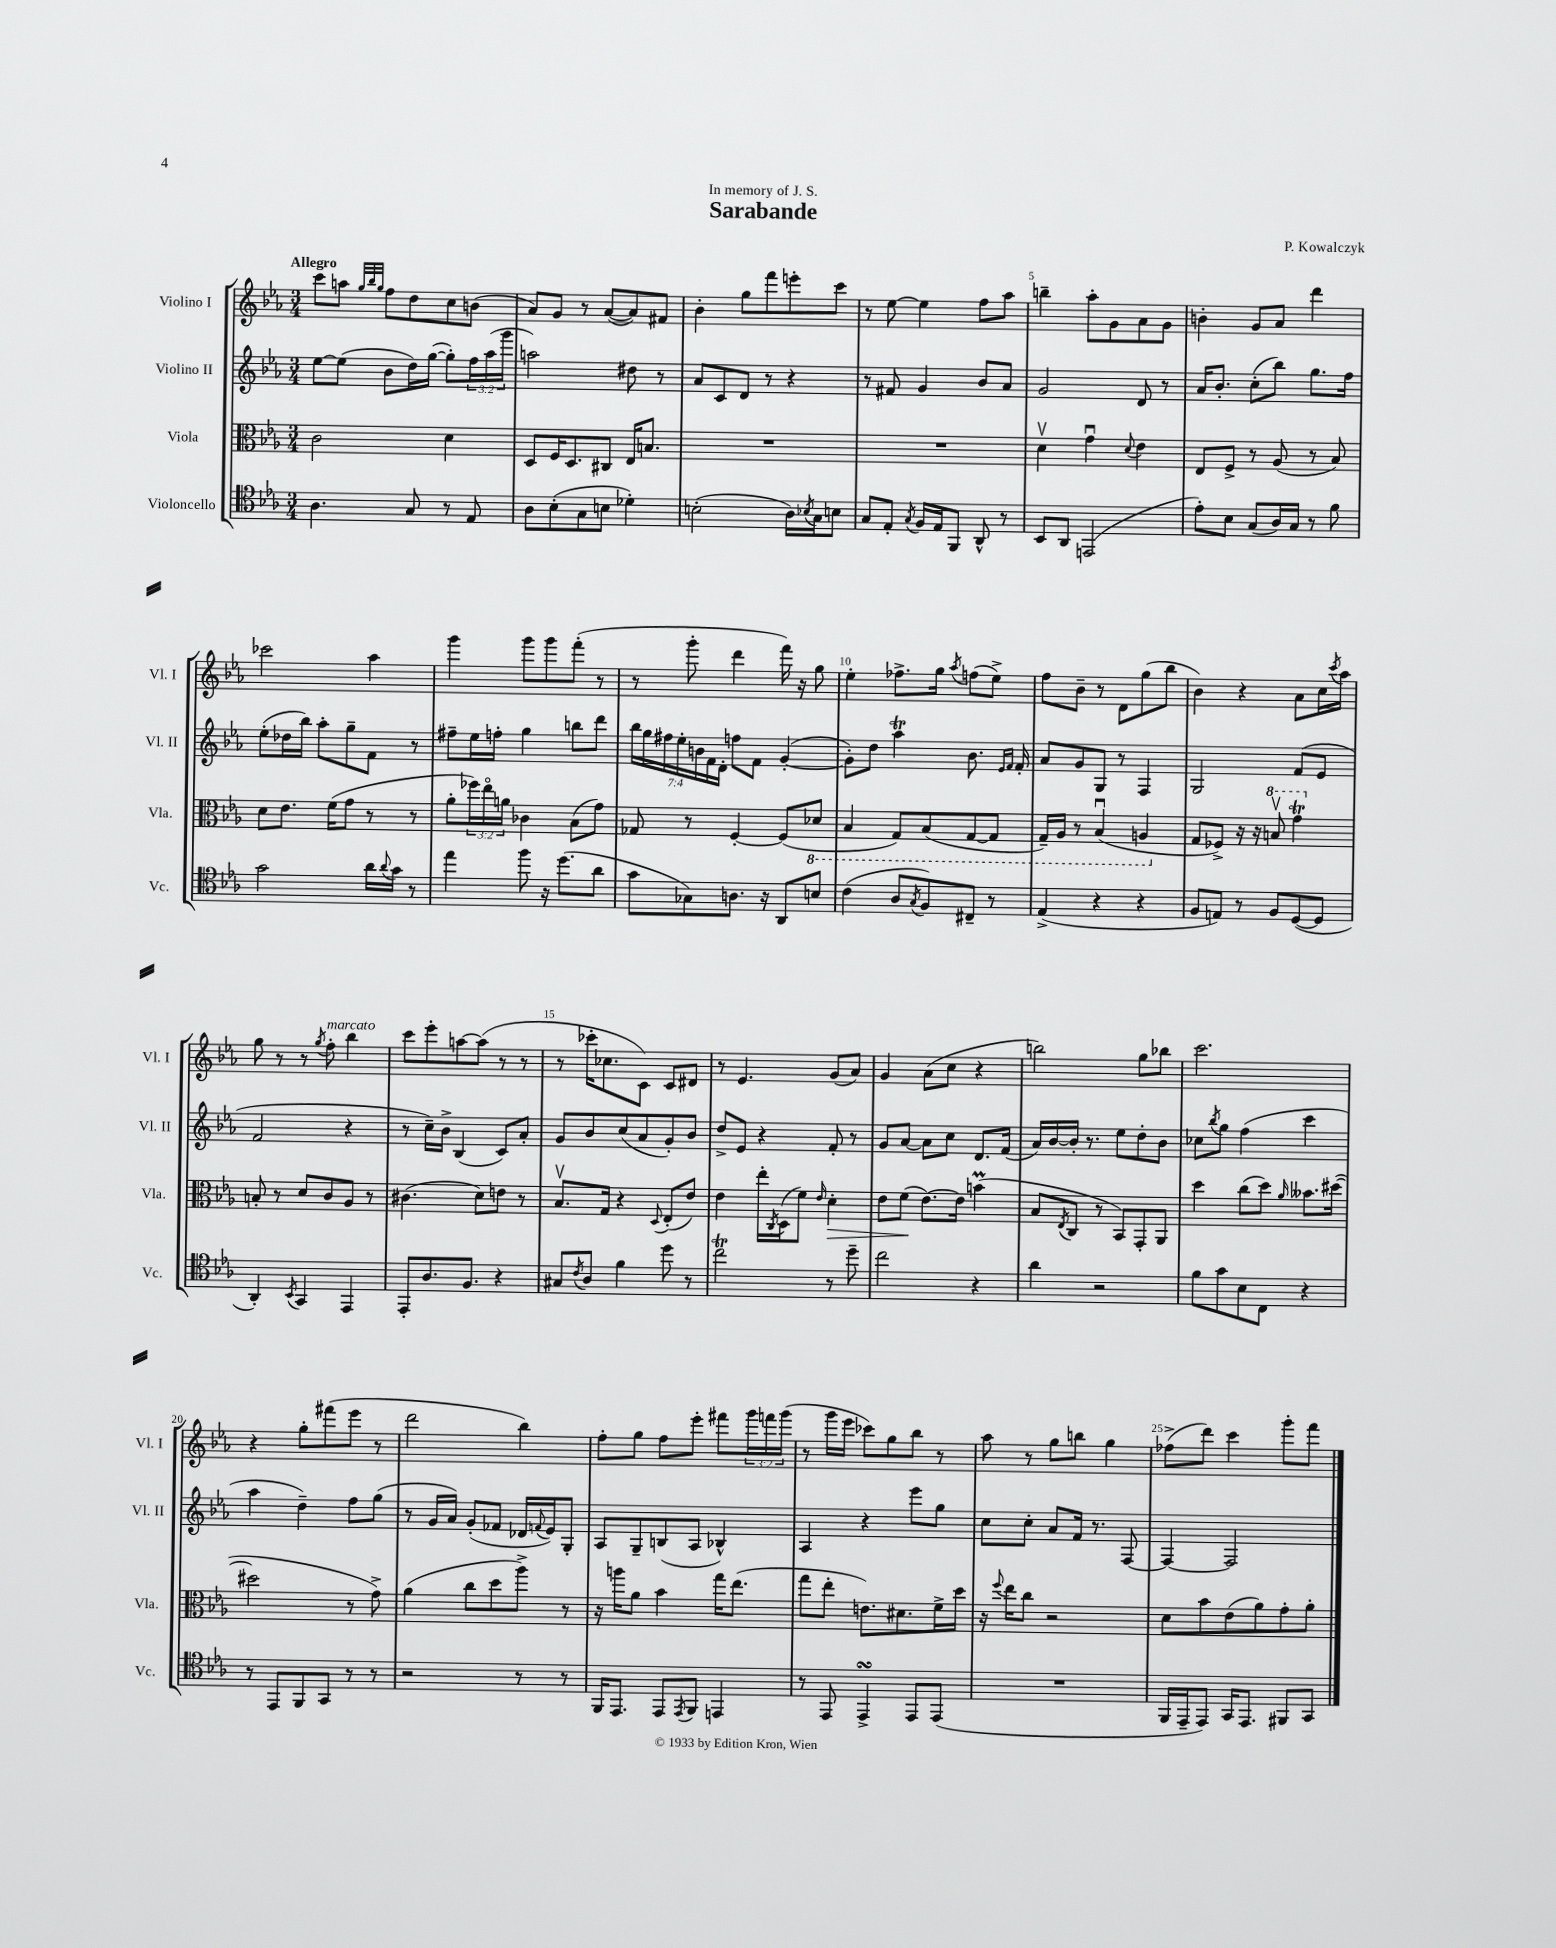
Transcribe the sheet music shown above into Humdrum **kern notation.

**kern	**kern	**kern	**kern
*staff4	*staff3	*staff2	*staff1
*clefC4	*clefC3	*clefG2	*clefG2
*k[b-e-a-]	*k[b-e-a-]	*k[b-e-a-]	*k[b-e-a-]
*M3/4	*M3/4	*M3/4	*M3/4
4.A-	2c	[8ee-	8ccc
.	.	(8ee-]	8aa
.	.	.	32qqgg
.	.	.	32qqbb-
.	.	.	32qqgg
.	.	8b-	8ff
8G	.	16dd)	8dd
.	.	([16gg	.
8r	4d	8gg'])	8cc
8E-	.	24ff	(8b
.	.	(24aa-	.
.	.	24ggg	.
=	=	=	=
8A-	8D	2aa)	8a-)
(8B-'	16F	.	8g
.	8.D	.	.
8G	.	.	8r
8B	8C#	.	([8a-
4d-')	16E-	8dd#	8a-])
.	8.B	.	.
.	.	8r	8f#
=	=	=	=
(2B'	2.r	8a-	4b-'
.	.	8c	.
.	.	8d	8gg
.	.	8r	8fff
16A-)	.	4r	8eee'
8qB-	.	.	.
16G	.	.	.
8B	.	.	8ccc
=	=	=	=
8G	2.r	8r	8r
8E-'	.	8f#	[8ee-
8qG	.	.	.
16F	.	4g	4ee-]
16E-	.	.	.
8FF	.	.	.
8AA-^^	.	8b-	8ff
8r	.	8a-	8aa-
=	=	=	=
8BB-	4dv	2g	4bb~
8AA-	.	.	.
(2EE	4gu	.	8aa-'
.	.	.	8g
.	8qqd	.	.
.	4e-	8d	8a-
.	.	8r	8g
=	=	=	=
8e-')	8E-	16a-	4b'
.	.	8.b-'	.
8B-	8F^	.	.
(8G	8r	(8cc'	8g
16A-)	(8A-	8bb-)	8a-
16G	.	.	.
8r	8r	8.gg	4ddd
8f	8B-)	.	.
.	.	16ff	.
=	=	=	=
2g	8d	(8ee-'	2ccc-
.	8.e-	16dd-	.
.	.	16bb-)	.
.	.	8aa-'	.
.	(16f	.	.
.	8g	8gg~	.
16a-	8r	8f	4aa-
8qqa-	.	.	.
16g	.	.	.
8r	8r	8r	.
=	=	=	=
4ee-	8a-'	8ff#~	4ggg
.	24ff-)	16ee-	.
.	24ee-o	.	.
.	.	16ff'	.
.	24a	.	.
8ff	4c-	4gg	8ggg
16r	.	.	8ggg
(8.dd	.	.	.
.	(8B-	8bb	(8fff'
8a-	8g)	8ddd	8r
=	=	=	=
8g	8G-	28bb-	8r
.	.	28gg	.
.	.	28ff#	.
.	.	28ee-'	.
8G-)	8r	.	8ggg'
.	.	28b	.
.	.	28f	.
.	.	28d'	.
8.A	[4F'	8ff	4ddd
.	.	8f	.
16r	.	.	.
8AA-	(8F]	([4g'	16fff)
.	.	.	16r
8B	8D-	.	8gg
=	=	=	=
(4c	4BB-	8g'])	4ee-'
.	.	8dd	.
8A-	8GG)	4aa-	8.ff-^
8qG	.	.	.
8F)	(8BB-	.	.
.	.	.	16gg
.	.	.	8qaa-
8C#~	[8GG	8.b-	(8ff
8r	8GG]	.	8ee-^)
.	.	16qqe-	.
.	.	16qqf	.
.	.	16f'	.
=	=	=	=
(4E-^	16GG~)	8a-	8ff
.	16AA-	.	.
.	8r	8g	8b-~
4r	(4BB-u	8G	8r
.	.	8r	8d
4r	4AA	4F	(8gg
.	.	.	8bb-
=	=	=	=
8F	8G	2G	4b-)
8E)	8F-^)	.	.
8r	16r	.	4r
.	16r	.	.
8F	8bv	.	.
([8D	4gg	(8f	8a-
8D]	.	8e-	16cc
.	.	.	8qccc
.	.	.	16aa-
=	=	=	=
4AA-')	8B'	2f	8gg
.	8r	.	8r
8qBB-	.	.	.
4GG	8d	.	8r
.	.	.	8qgg
.	8c	.	8ff'
4EE-	8A-	4r	4bb-
.	8r	.	.
=	=	=	=
8EE-'	(4.c#	8r	8ccc
8.A-	.	16cc~)	8eee-'
.	.	16b-^	.
.	.	(4B-	[8aa
8.F	.	.	.
.	8d)	.	(8aa]
4r	8e	8c)	8r
.	8r	8a-'	8r
=	=	=	=
8G#	8.B-v	8g	8r
8qc	.	.	.
8A-	.	8b-	16ccc-'
.	16G	.	8.cc-
4f	4r	(8cc	.
.	.	8a-	8c)
.	8qqD	.	.
8dd	(8E-'	8g')	8c
8r	8e-)	8b-	8d#
=	=	=	=
2cc	4e-	8dd^	8r
.	.	8e-	4.e-
.	16ee-'	4r	.
.	8qC	.	.
.	(16D	.	.
.	8f)	.	.
.	16qqe-	.	.
8r	4d'	8f'	(8g
8dd~	.	8r	8a-)
=	=	=	=
2cc	8e-	8g	4g
.	(8f	[8a-	.
.	[8.e-)	8a-]	(8a-
.	.	8cc	8cc
.	16e-]	.	.
4r	(4b	8.d	4r
.	.	(16f	.
=	=	=	=
4a-	8B-	16a-)	2bb)
.	.	[16b-	.
.	8qE-	.	.
.	8C	16b-']	.
.	.	8.r	.
2r	8r	.	.
.	8BB-)	8ee-	.
.	8GG'	8dd'	8gg
.	8AA-	8b-	8bb-
=	=	=	=
8f	4dd	8cc-	2.ccc
.	.	8qbb-	.
8g	.	8gg	.
8B-	(8cc	(4ff	.
8C	8dd)	.	.
.	16qqa-	.	.
4r	8.b--	4ccc	.
.	([16dd#	.	.
=	=	=	=
8r	2dd#]	4aa-	4r
8EE-	.	.	.
8FF	.	4dd~)	8gg'
8GG	.	.	(8fff#
8r	8r	8ff	8eee-
8r	8g^)	(8gg	8r
=	=	=	=
2r	(4a-	8r	2ddd
.	.	16g	.
.	.	16a-)	.
.	8cc	(8g'	.
.	8dd	8f-	.
8r	8aa-^)	16d-	4bb-)
.	.	8qqf	.
.	.	16e-)	.
8r	8r	8G'	.
=	=	=	=
16FF	16r	8A-	8ff'
8.EE-	16aa	.	.
.	8a-	8G~	8gg
8EE-	4b-	(8B	8ff
8qEE-	.	.	.
8FF	.	8A-	8eee-'
4EE	16gg	4B-^^)	8fff#
.	(8.ee-	.	.
.	.	.	24ggg
.	.	.	24fff
.	.	.	(24ggg
=	=	=	=
8r	8gg	4A-	8r
8EE-	8ee-'	.	16ggg
.	.	.	16eee-
4EE-^	8.e)	4r	8ccc-)
.	.	.	8gg
.	8.d#	.	.
8EE-	.	8eee-	8bb-
(8EE-	16f^	8gg	8r
.	16dd	.	.
=	=	=	=
2.r	16r	8cc	8aa-
.	8qqff	.	.
.	16ee-	.	.
.	8cc	8cc'	8r
.	2r	8a-	8gg
.	.	16f	8bb
.	.	8.r	.
.	.	.	4gg
.	.	[8F	.
=	=	=	=
16FF	8d	4F_	(8ff-^
16EE-~	.	.	.
8EE-)	8b-	.	8ddd)
16GG	(8e-	2F]	4ccc
8.EE-	.	.	.
.	8a-)	.	.
8FF#	8g'	.	8ggg'
8GG	8a-'	.	8fff
==	==	==	==
*-	*-	*-	*-
